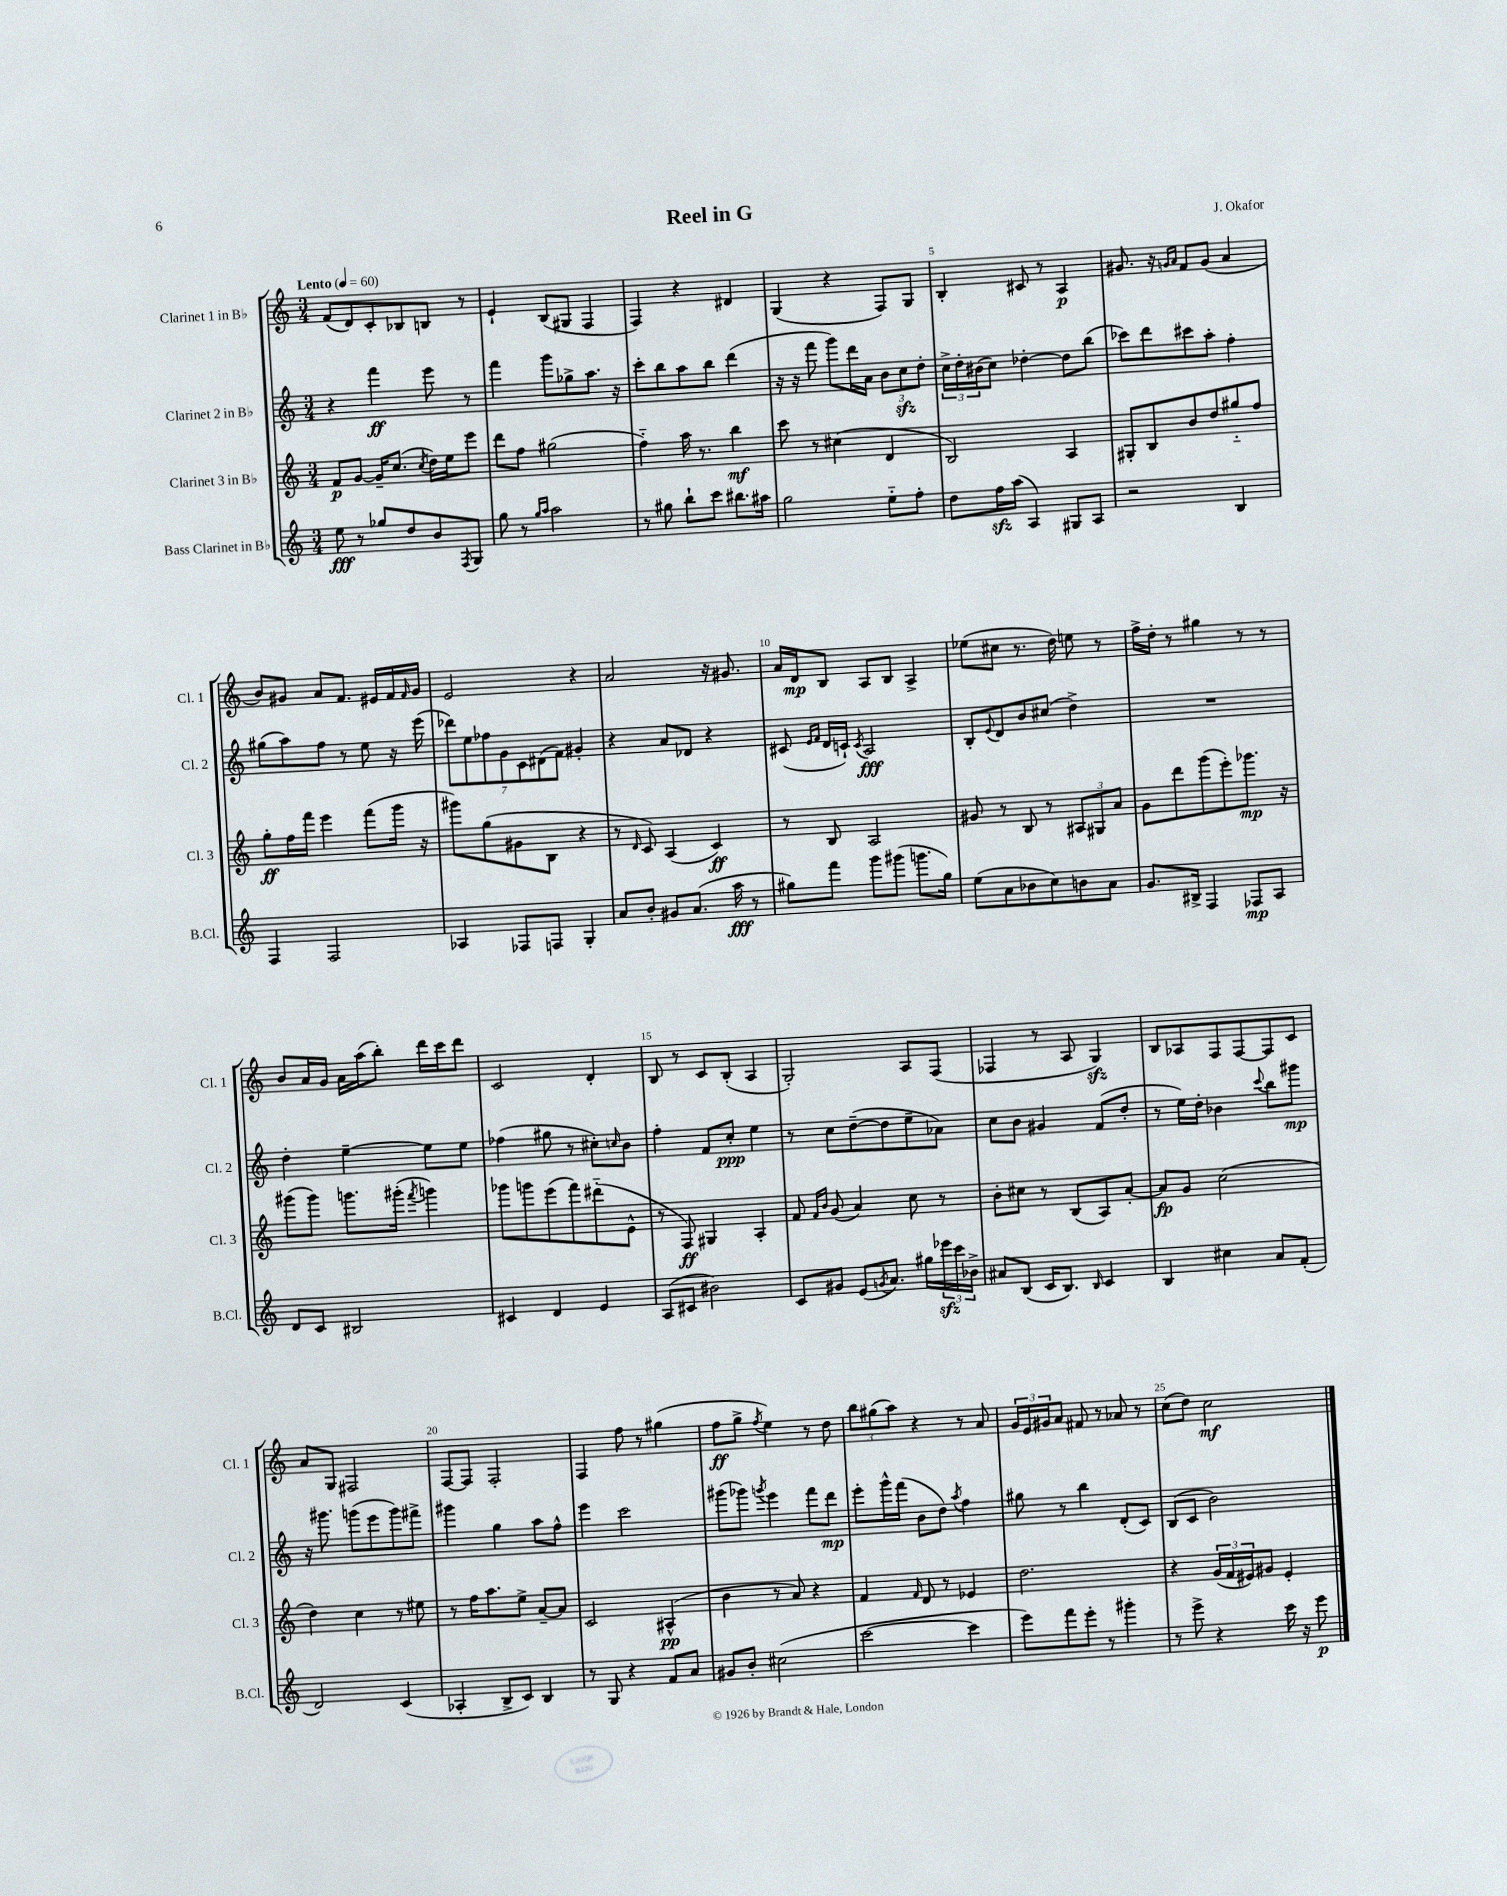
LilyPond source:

\header { title = "Reel in G" composer = "J. Okafor" }
<<
\new StaffGroup <<
\new Staff = "s0" \with { instrumentName = "Clarinet 1 in Bb" shortInstrumentName = "Cl. 1" } {
    \clef treble \key c \major \numericTimeSignature \time 3/4 \tempo "Lento" 4 = 60
    f'8( d'8) c'8-. bes8 b8 r8 |
    e'4-! b8( gis8 f4 |
    f4) r4 dis'4 |
    g4( r4 f8) g8 |
    b4-. cis'8 r8 a4\p |
    gis'8. r16 \grace { g'16 a'16 } f'8 g'8( a'4 |
    b'8) gis'8 a'8 f'8. eis'16 f'16 \grace { f'16 } gis'16 |
    e'2 r4 |
    a'2 r16 gis'8. |
    a'16 d'16\mp b8 a8 b8 a4-> |
    ees''8( cis''8 r8. d''16) e''8 r8 |
    f''16-> d''16-. r8 gis''4 r8 r8 |
    b'8 a'16 g'16 a'16 a''16( b''8-.) d'''16 c'''16 d'''8 |
    c'2 d'4-. |
    b8 r8 c'8 b8-.( a4 |
    g2-.) a8 f8( |
    fes4 r8 a8 g4\sfz) |
    b8 aes8 f8 f8~ f8 c'8 |
    a'8 g8 fis2 |
    f8~ f8 f2-. |
    f4 f''8 r8 gis''4( |
    f''8\ff g''8-> \acciaccatura { f''8 } e''4) r8 d''8 |
    \tuplet 3/2 { b''8 gis''8( a''8) } r4 r8 a'8 |
    \tuplet 3/2 { g'16 e'16 gis'16 } a'8 fis'8 r8 aes'8 r8 |
    c''8( d''8) c''2\mf \bar "|." |
}
\new Staff = "s1" \with { instrumentName = "Clarinet 2 in Bb" shortInstrumentName = "Cl. 2" } {
    \clef treble \key c \major \numericTimeSignature \time 3/4
    r4 f'''4\ff e'''8 r8 |
    f'''4 g'''8 ges''8-> a''8. r16 |
    c'''8-. b''8 a''8 b''8 d'''4( |
    r16 r16 f'''8 g'''8) d'''16 a'16 \tuplet 3/2 { b'8 c''8\sfz d''8-. } |
    \tuplet 3/2 { c''16-> d''16-. bis'16( } c''8) des''4~-. des''8 b''8( |
    ces'''8) d'''8 cis'''8 a''8-. f''4-. |
    gis''8( a''8) f''8 r8 e''8 r16 e'''16( |
    \tuplet 7/4 { des'''8) e''8 fes''8 g'8 c'8 dis'8( f'8) } gis'4-. |
    r4 a'8 des'8 r4 |
    cis'8( \grace { e'16 f'16 } d'16 c'16-!) \acciaccatura { c'8 } a2\fff |
    b8-. \appoggiatura { e'8 } d'8 b'8 cis''8( d''4->) |
    R2. |
    d''4-. e''4~-- e''8 e''8 |
    fes''4( gis''8 r8 cis''8-.) \grace { c''16 } b'8 |
    f''4-. f'8 c''8-.\ppp e''4 |
    r8 c''8 d''8~--( d''8 e''8-- aes'8) |
    c''8 b'8 gis'4 f'8( d''8-. |
    r8 e''16) d''16-. bes'4 \appoggiatura { c'''8 } b''8 gis'''8\mp |
    r16 gis'''8. g'''8( e'''8 g'''8) fis'''8-> |
    gis'''4 g''4 a''8 f''8-^ |
    e'''4 c'''2 |
    gis'''8( ges'''8) \acciaccatura { g'''8 } e'''4 f'''8 d'''8\mp |
    e'''8-. g'''16-^ f'''16( b'8 d''8) \acciaccatura { a''8 } f''4 |
    gis''8 r8 b''4 d'8-.( c'8) |
    b8( c'8 b'2) \bar "|." |
}
\new Staff = "s2" \with { instrumentName = "Clarinet 3 in Bb" shortInstrumentName = "Cl. 3" } {
    \clef treble \key c \major \numericTimeSignature \time 3/4
    f'8\p g'8~ g'16-- c''8.( \acciaccatura { c''8 } d''16) e''16 e'''8 |
    d'''8 f''8 gis''2( |
    f''4-_) a''16 r8. b''4\mf |
    c'''8 r8 cis''4( d'4 |
    b2) a4 |
    gis8-. b8 b'8 d''8 gis''8-_ f''8 |
    g''8-.\ff f''16 f'''16 e'''4 f'''8( g'''16 r16 |
    gis'''8) g''8( gis'8 b8 r4 |
    r8 \grace { d'16 } c'8) a4( c'4\ff) |
    r8 b8 a2 |
    gis'8 r8 b8 r8 \tuplet 3/2 { ais8 gis8 a'8 } |
    g'8 d'''8 g'''8( e'''8-.) ges'''8.\mp r16 |
    gis'''8( gis'''8) g'''8. gis'''16-.( \acciaccatura { f'''8 } g'''4) |
    ges'''8 g'''8 e'''8( f'''8) dis'''8-_( e'8-^ |
    r8 f8\ff) gis4 a4-. |
    f'8 \grace { f'16 b'16 } g'8( a'4) c''8 r8 |
    b'8-. cis''8 r8 b8( a8) a'8~-. |
    a'8\fp g'8 c''2( |
    d''4) c''4 r8 eis''8 |
    r8 f''16 a''8. e''8-> a'8~-- a'8 |
    c'2 ais4-^\pp( |
    b'4 r8 a'8) r4 |
    f'4 \grace { f'16 } d'8 r8 ees'4 |
    d''2. |
    r4 \tuplet 3/2 { g'16( f'16 eis'16) } gis'8 eis'4-. \bar "|." |
}
\new Staff = "s3" \with { instrumentName = "Bass Clarinet in Bb" shortInstrumentName = "B.Cl." } {
    \clef treble \key c \major \numericTimeSignature \time 3/4
    e''8\fff r8 ges''8 d''8 b'8 \acciaccatura { f8 } g8 |
    g''8 r8 \grace { g''16 a''16 } a''2 |
    r8 gis''8 b''8-! c'''8 bis''8. ais''16 |
    g''2 e''8-_ f''8-. |
    d''8 f''16\sfz a''16( a4) gis8 a8 |
    r2 b4 |
    f4 f2 |
    aes4 fes8 f8 g4-. |
    a'8 b'8-. gis'8 a'8.( a''16\fff r8 |
    gis''8) f'''8 g'''8 gis'''8( g'''8. gis''16) |
    e''8( a'8 bes'8 c''8) b'8 a'8 |
    g'8. bis16-> f4 fes8\mp a8 |
    d'8 c'8 bis2 |
    cis'4 d'4 e'4 |
    a8( cis'8 bis'2) |
    c'8 gis'8 e'8( \acciaccatura { g'8 } a'8.) gis''16 \tuplet 3/2 { ees'''16\sfz c'''16 bes'16-> } |
    ais'8 b8( c'16 b8.) \grace { b16 } c'4 |
    b4 cis''4 a'8 f'8-.( |
    d'2) c'4( |
    aes4-. b8-> c'8) b4 |
    r8 g8 r4 f'8 a'8 |
    gis'8 b'8-. cis''2( |
    c'''2~ c'''4 |
    e'''8) f'''8 e'''8-. r8 gis'''4-. |
    r8 e'''8-> r4 c'''16 r16 e'''8\p \bar "|." |
}
>>
>>
\layout { \context { \Score \override BarNumber.break-visibility = ##(#f #t #t) barNumberVisibility = #(every-nth-bar-number-visible 5) } }
